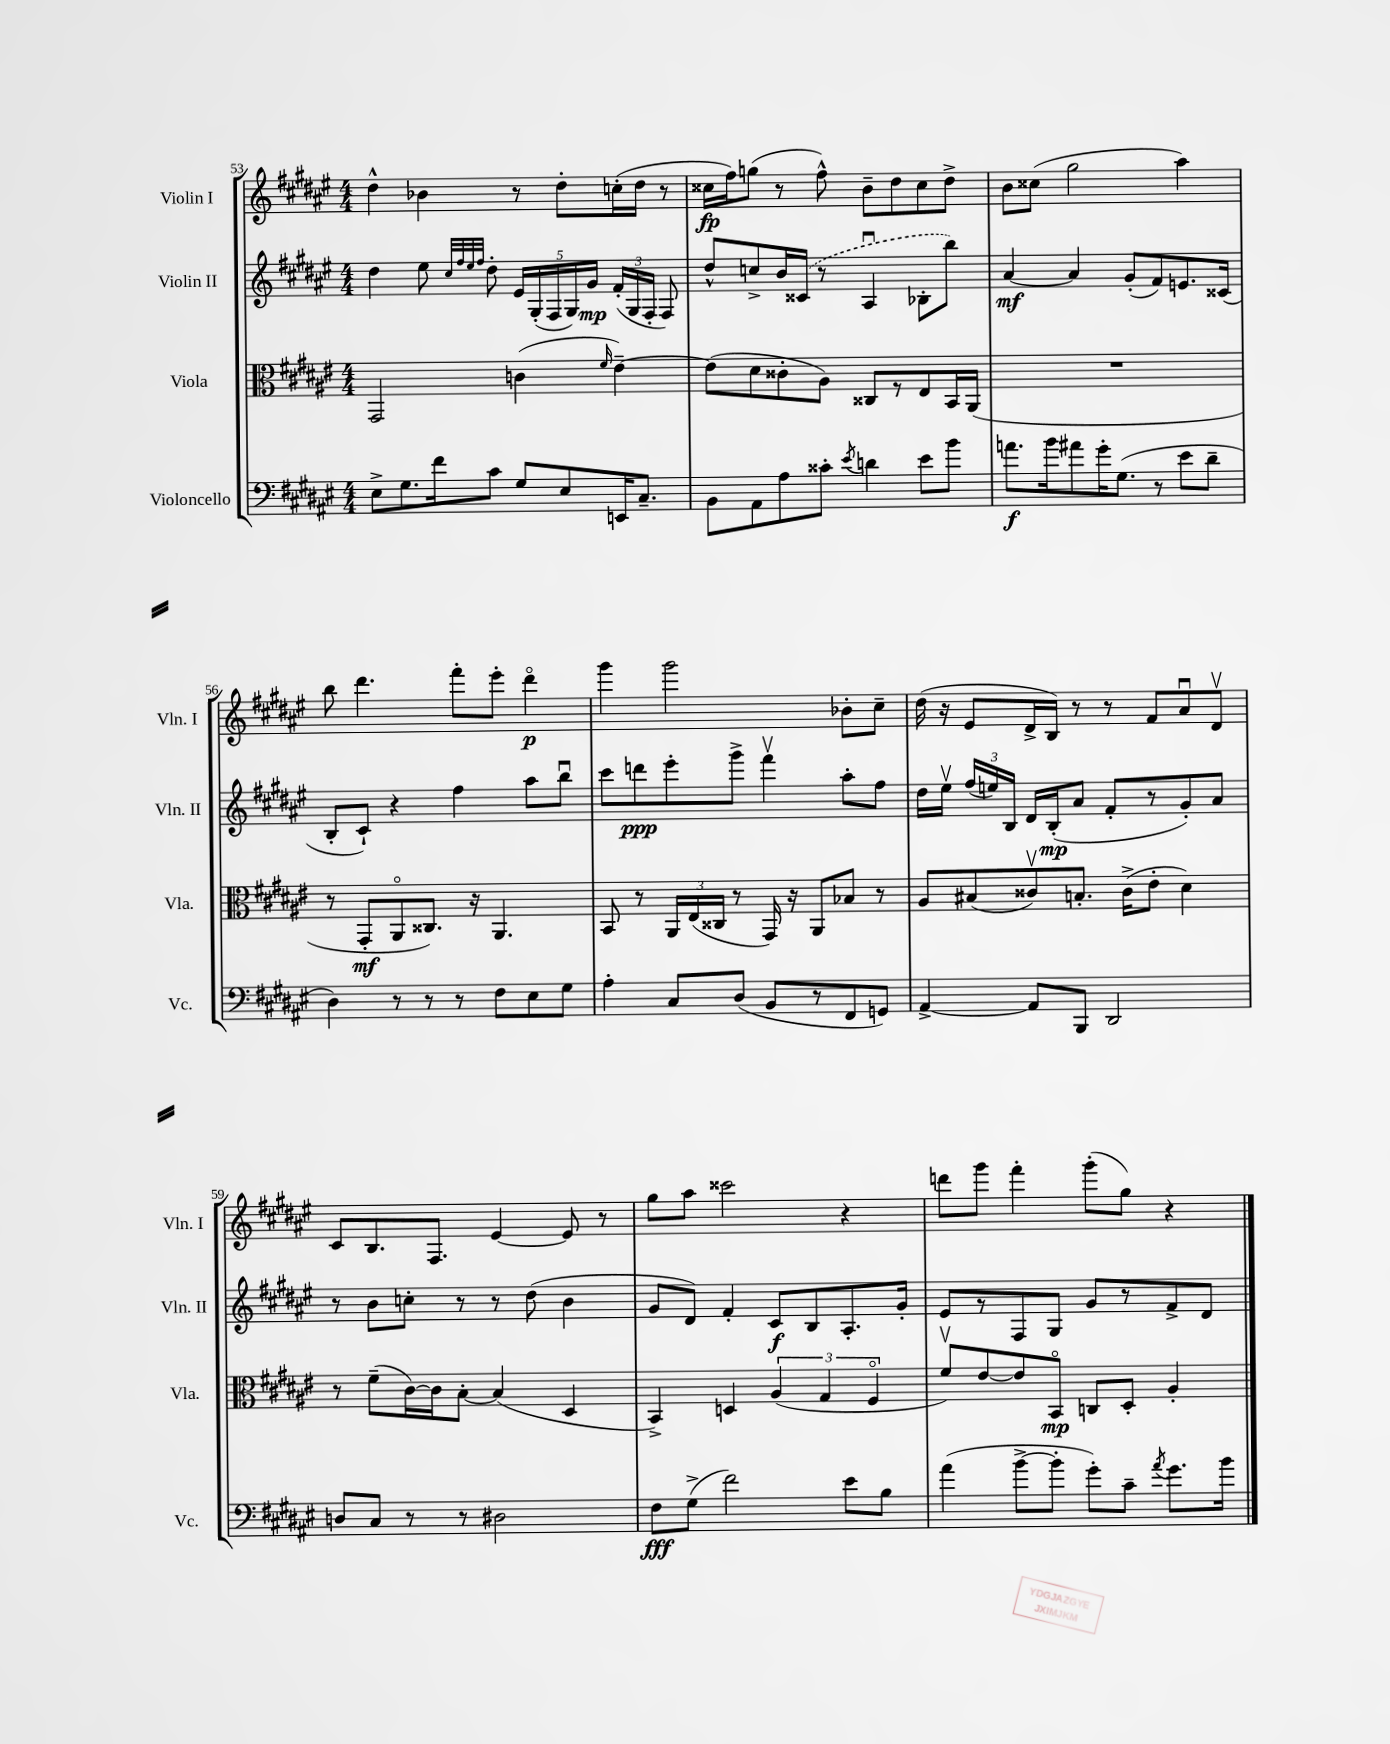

**kern	**kern	**kern	**kern
*staff4	*staff3	*staff2	*staff1
*clefF4	*clefC3	*clefG2	*clefG2
*k[f#c#g#d#a#e#]	*k[f#c#g#d#a#e#]	*k[f#c#g#d#a#e#]	*k[f#c#g#d#a#e#]
*M4/4	*M4/4	*M4/4	*M4/4
8E#^	2GG#	4dd#	4dd#^^
8.G#	.	.	.
.	.	8ee#	4b-
16f#	.	.	.
.	.	32qqcc#	.
.	.	32qqff#	.
.	.	32qqee#	.
.	.	32qqff#	.
8c#	.	8dd#'	.
8G#	(4c	20e#	8r
.	.	(20G#'	.
.	.	20F#	.
8E#	.	.	8dd#'
.	.	20G#)	.
.	.	20g#	.
.	16qqf#	.	.
16EE	[4e#~)	(24f#'	(16cc'
.	.	24G#	.
8.C#~	.	.	16dd#
.	.	24F#'	.
.	.	8F#)	8r
=	=	=	=
8BB	(8e#]	8dd#^^	16cc##
.	.	.	16ff#)
8AA#	8d#	8cc^	(8gg
8A#	8c##'	16b	8r
.	.	(16c##	.
8c##'	8A#)	8r	8ff#^^)
8qe#	.	.	.
4d	8C##	4A#u	8b~
.	8r	.	8dd#
8e#	8E#	8B-'	8cc##
8b	16BB	8bb)	8dd#^
.	(16AA#	.	.
=	=	=	=
8.a	1r	[4a#	8b
.	.	.	(8cc##
16b	.	.	.
8a#	.	4a#]	2gg#
16g#'	.	.	.
(8.G#	.	.	.
.	.	(8g#'	.
8r	.	8f#)	.
8e#	.	8.e	4aa#)
8d#~	.	.	.
.	.	(16c##	.
=	=	=	=
4D#)	8r	8B'	8bb
.	8GG#'	8c#`)	4.ddd#
8r	8AA#o	4r	.
8r	8.C##)	.	.
8r	.	4ff#	8fff#'
.	16r	.	.
8F#	4.AA#	.	8eee#'
8E#	.	8aa#	4ddd#o
8G#	.	8bbu	.
=	=	=	=
4A#'	8BB	8ccc#	4ggg#
.	8r	8ddd	.
8C#	24AA#	8eee#'	2ggg#
.	(24E#	.	.
.	24C##	.	.
(8D#	8r	8ggg#^	.
8BB	16GG#)	4fff#v	.
.	16r	.	.
8r	8AA#	.	.
8FF#	8B-	8aa#'	8b-'
8GG)	8r	8ff#	8cc#~
=	=	=	=
[4AA#^	8A#	16dd#	(16dd#
.	.	16ee#v	16r
.	(8B#	(24ff#	8e#
.	.	24ee)	.
.	.	24B	.
8AA#]	8c##v)	16d#	16d#^
.	.	(16B'	16B)
8BBB	8.B'	8a#	8r
2DD#	.	8f#'	8r
.	(16c##^	.	.
.	8e#'	8r	8f#
.	4d#)	8g#')	8a#u
.	.	8a#	8d#v
=	=	=	=
8D	8r	8r	8c#
8C#	(8f#~	8b	8.B
8r	[16c#)	8cc'	.
.	16c#]	.	8.F#
8r	[8B'	8r	.
2D#	(4B]	8r	[4e#
.	.	(8dd#	.
.	4D#	4b	8e#]
.	.	.	8r
=	=	=	=
8F#	4BB^)	8g#	8gg#
(8G#^	.	8d#)	8aa#
2f#)	4D	4f#'	2ccc##
.	(6A#	8c#	.
.	.	8B	.
.	6G#	.	.
8e#	.	8.A#'	4r
.	6F#o	.	.
8B	.	.	.
.	.	16g#'	.
=	=	=	=
(4a#	8f#v)	8e#	8ddd
.	[8e#	8r	8ggg#
[8b^	8e#]	8F#	4fff#'
8b']	8BBo	8G#	.
8g#')	8C	8g#	(8ggg#'
8c#~	8D#'	8r	8gg#)
8qa#	.	.	.
8.g#	4A#'	8f#^	4r
.	.	8d#	.
16b	.	.	.
==	==	==	==
*-	*-	*-	*-
